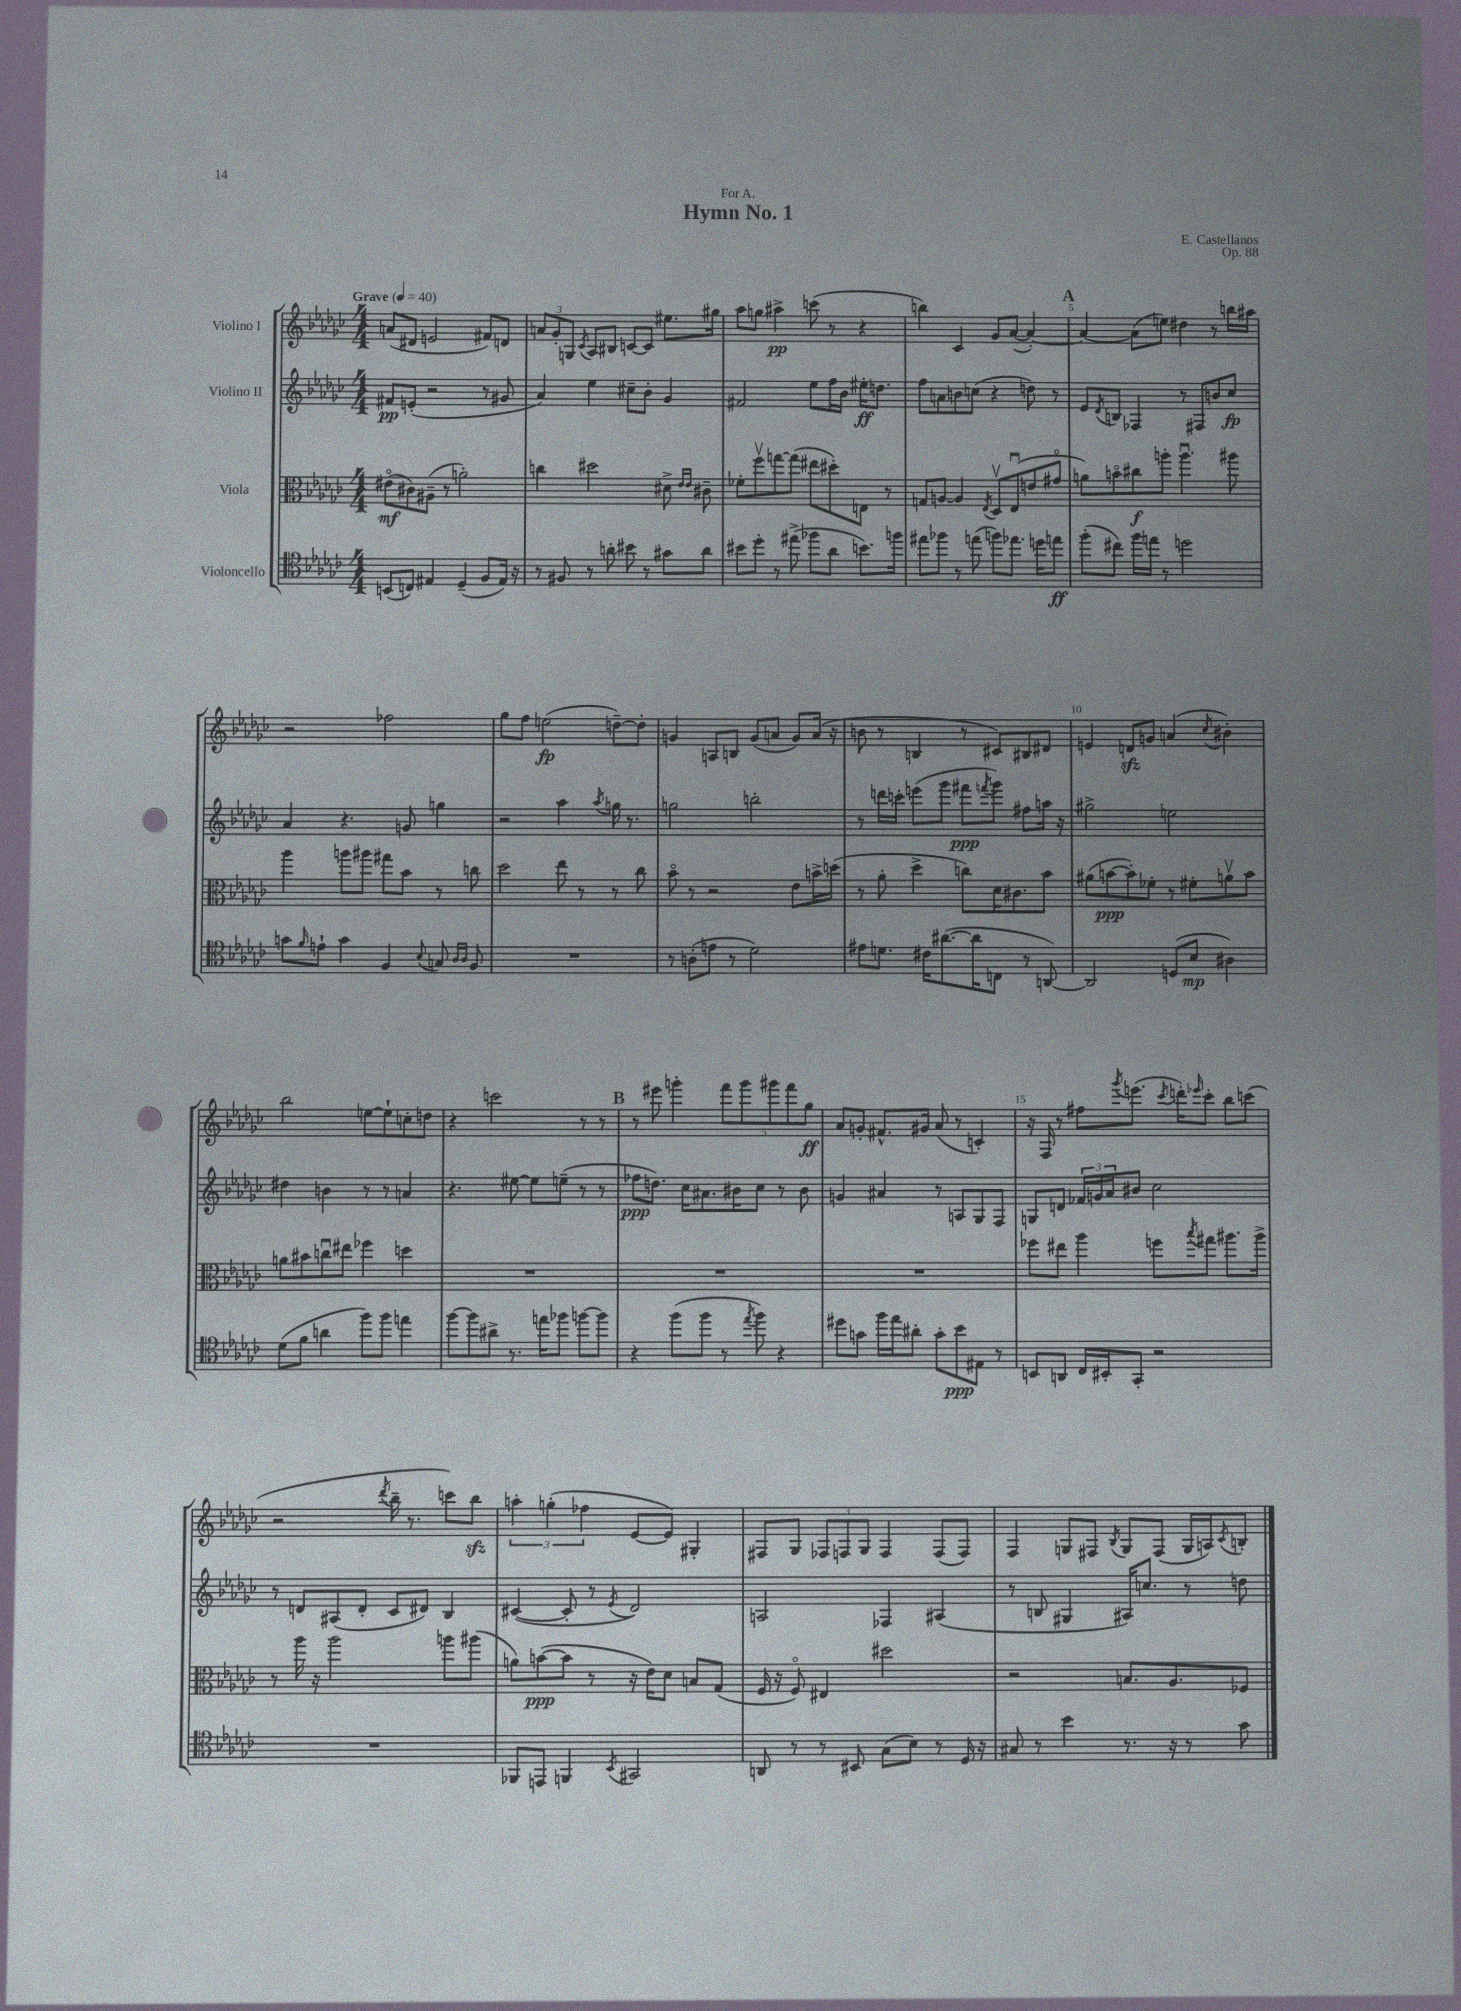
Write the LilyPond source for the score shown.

\header { title = "Hymn No. 1" composer = "E. Castellanos" dedication = "For A." opus = "Op. 88" }
<<
\new StaffGroup <<
\new Staff = "s0" \with { instrumentName = "Violino I" } {
    \clef treble \key ges \major \numericTimeSignature \time 4/4 \tempo "Grave" 4 = 40
    a'8( dis'8 e'2 fis'8) d'8 |
    \tuplet 3/2 { a'8 ges'8-. g8 } \acciaccatura { ces'8 } aes8 bis8 c'8~ c'8 eis''8. gis''16 |
    aes''8 g''8 ais''4->\pp c'''8( r8 r4 |
    b''4) ces'4 ges'8 aes'8~( aes'4~-.) |
    \mark \markup { \bold "A" } aes'4~ aes'8( e''8) dis''4 r8 b''16 ais''16 |
    r2 fes''2 |
    ges''8 f''8 e''2\fp( d''8~--) d''8-. |
    g'4 a8 b8 g'8( a'8 g'8) a'16( r16 |
    b'8 r8 b4 r8 cis'8) bis8 dis'8 |
    e'4 d'8\sfz g'8 a'4( \acciaccatura { ces''8 } bis'4-.) |
    bes''2 e''8~ e''8-! c''8-. d''8 |
    r4 c'''2 r8 r8 |
    \mark \markup { \bold "B" } r8 eis'''8 g'''4-. \tuplet 5/4 { f'''8 g'''8 gis'''8 f'''8 ges''8\ff } |
    aes'8 g'8-. fis'8.-^ gis'16 aes'8( r8 c'4-.) |
    r16 f16 r8 fis''8 \acciaccatura { ges'''8 } e'''8.( \acciaccatura { ces'''8 } d'''16-.) \grace { ees'''16 } ces'''8-. bes''8 c'''8( |
    r2 \acciaccatura { des'''8 } bes''16-- r8. c'''8) bes''8\sfz |
    \tuplet 3/2 { a''4-. g''4-.( fes''4 } ees'8~ ees'8) gis4-. |
    fis8 ges8 \tuplet 3/2 { fes8 f8 ges8 } f4 f8( f8) |
    f4 g8 fis8 \acciaccatura { bes8 } g8 fis8( g16 a16) \acciaccatura { ces'8 } b8-. \bar "|." |
}
\new Staff = "s1" \with { instrumentName = "Violino II" } {
    \clef treble \key ges \major \numericTimeSignature \time 4/4
    fis'8\pp e'8-.( r2 r8 gis'8 |
    aes'4) ees''4 cis''8-- bes'8-. ges'4 |
    fis'2 ees''8 f''16 bes'16 eis''16-.\ff d''8. |
    f''8 a'8 b'8 c''8( r4 d''8) r8 |
    \mark \markup { \bold "A" } ees'8 \acciaccatura { des'8 } b8 fes4 r8 fis8 b'8 ces''8\fp |
    aes'4 r4. g'8 g''4 |
    r2 aes''4 \acciaccatura { aes''8 } g''16 r8. |
    g''2 b''2-. |
    r8 d'''16 c'''16-. e'''8( ges'''8 fis'''8\ppp \acciaccatura { f'''8 } ges'''8) fis''8 a''16 r16 |
    gis''2-> e''2 |
    dis''4 b'4 r8 r8 a'4 |
    r4. eis''8~ eis''8 e''8--( r8 r8 |
    \mark \markup { \bold "B" } fes''8\ppp d''8.) ces''16 ais'8. bis'16 ces''8 r8 bis'8 |
    g'4 ais'4 r8 a8 ges8 f8 |
    g8 d'8 \tuplet 3/2 { fes'16 g'16 aes'16 } bis'8 ces''2 |
    r8 d'8 ais8( d'8-. ces'8 dis'8) bes4 |
    cis'4~( cis'8-. r8 \acciaccatura { ees'8 } des'2) |
    a2 fes4 ais4( |
    r8 b8 gis4 ais16) c''8. r8 d''8 \bar "|." |
}
\new Staff = "s2" \with { instrumentName = "Viola" } {
    \clef alto \key ges \major \numericTimeSignature \time 4/4
    eis'8\flageolet\mf( cis'8) ais8--( r8 a'2-.) |
    c''4 dis''2 dis'8-> \grace { ees'16 ees'16 } cis'8-- |
    fes'8-. f''8\upbow g''8~ g''8( eis''8 dis''8-.) e8 r8 |
    g8 a8~ a4 \acciaccatura { ees8 } des8\upbow ees8\downbow( e'8 gis'8\flageolet |
    \mark \markup { \bold "A" } a'8) b'8\flageolet cis''8\f a''8-. a''4.\downbow ais''8 |
    aes''4 a''8 ais''8 gis''8 bes'8 r8 c''8 |
    des''2 ees''8 r8 r8 ces''8 |
    bes'8\flageolet r8 r2 ees'8 b'16-> d''16( |
    r8 aes'8-. des''4-> c''8) des'16 cis'8. bes'8 |
    ais'8( b'8~\ppp b'8-.) fes'8-. r8 fis'8-. a'8\upbow b'8 |
    a'8 bis'8 c''8\downbow eis''8 fes''4 d''4 |
    R1 |
    \mark \markup { \bold "B" } R1 |
    R1 |
    fes''8 eis''8 aes''4 f''8 \acciaccatura { bes''8 } gis''8 ais''8. ais''16-> |
    r8 aes''16 r16 aes''2 a''8 ais''8( |
    a'8) b'8~\ppp( b'8 r8 r16 ees'16) des'8 b8 ges8( |
    f16 r16 f8\flageolet) eis4 dis''2 |
    r2 b8. aes8. fes8 \bar "|." |
}
\new Staff = "s3" \with { instrumentName = "Violoncello" } {
    \clef tenor \key ges \major \numericTimeSignature \time 4/4
    b,8( c8) eis4 des4--( f8 eis16) r16 |
    r8 fis8 r8 a'8-. bis'8 r8 gis'8 a'8 |
    bis'8 des''8-. r8 eis''8->( fes''8 aes'8 b'8.) f''16 |
    eis''8 fes''8 r8 e''8( f''8) ees''8. d''16 e''8\ff |
    \mark \markup { \bold "A" } f''8-.( cis''8) f''16 e''16 r8 d''2 |
    g'8 \grace { f'16 } e'8-! g'4 f4 \appoggiatura { bes8 } g8 \grace { aes16 aes16 } f8 |
    R1 |
    r8 a8-.( e'8 r8 des'2) |
    eis'8 d'8. cis'16 ais'8.~( ais'16 c8 r8 a,8~) |
    a,2 d8( bes8\mp ais4) |
    des'8( f'8 a'4 f''8) f''8 e''4 |
    f''8~ f''8 ais'8-> r8. e''16 fes''8 f''8~ f''8 |
    \mark \markup { \bold "B" } r4 f''8( f''8 r8 \acciaccatura { ees''8 } f''8) r4 |
    dis''8 g'8 f''16 ees''16 ais'8-. g'8-. bes'8\ppp eis8 r8 |
    b,8 a,8 ces16 bis,16-. ges,8-. r2 |
    R1 |
    fes,8 e,8 f,4 \acciaccatura { bes,8 } gis,2 |
    a,8 r8 r8 bis,8 ges8( bes8) r8 des16 r16 |
    gis8 r8 bes'4 r8. r16 r8 ges'8 \bar "|." |
}
>>
>>
\layout { \context { \Score \override BarNumber.break-visibility = ##(#f #t #t) barNumberVisibility = #(every-nth-bar-number-visible 5) } }
